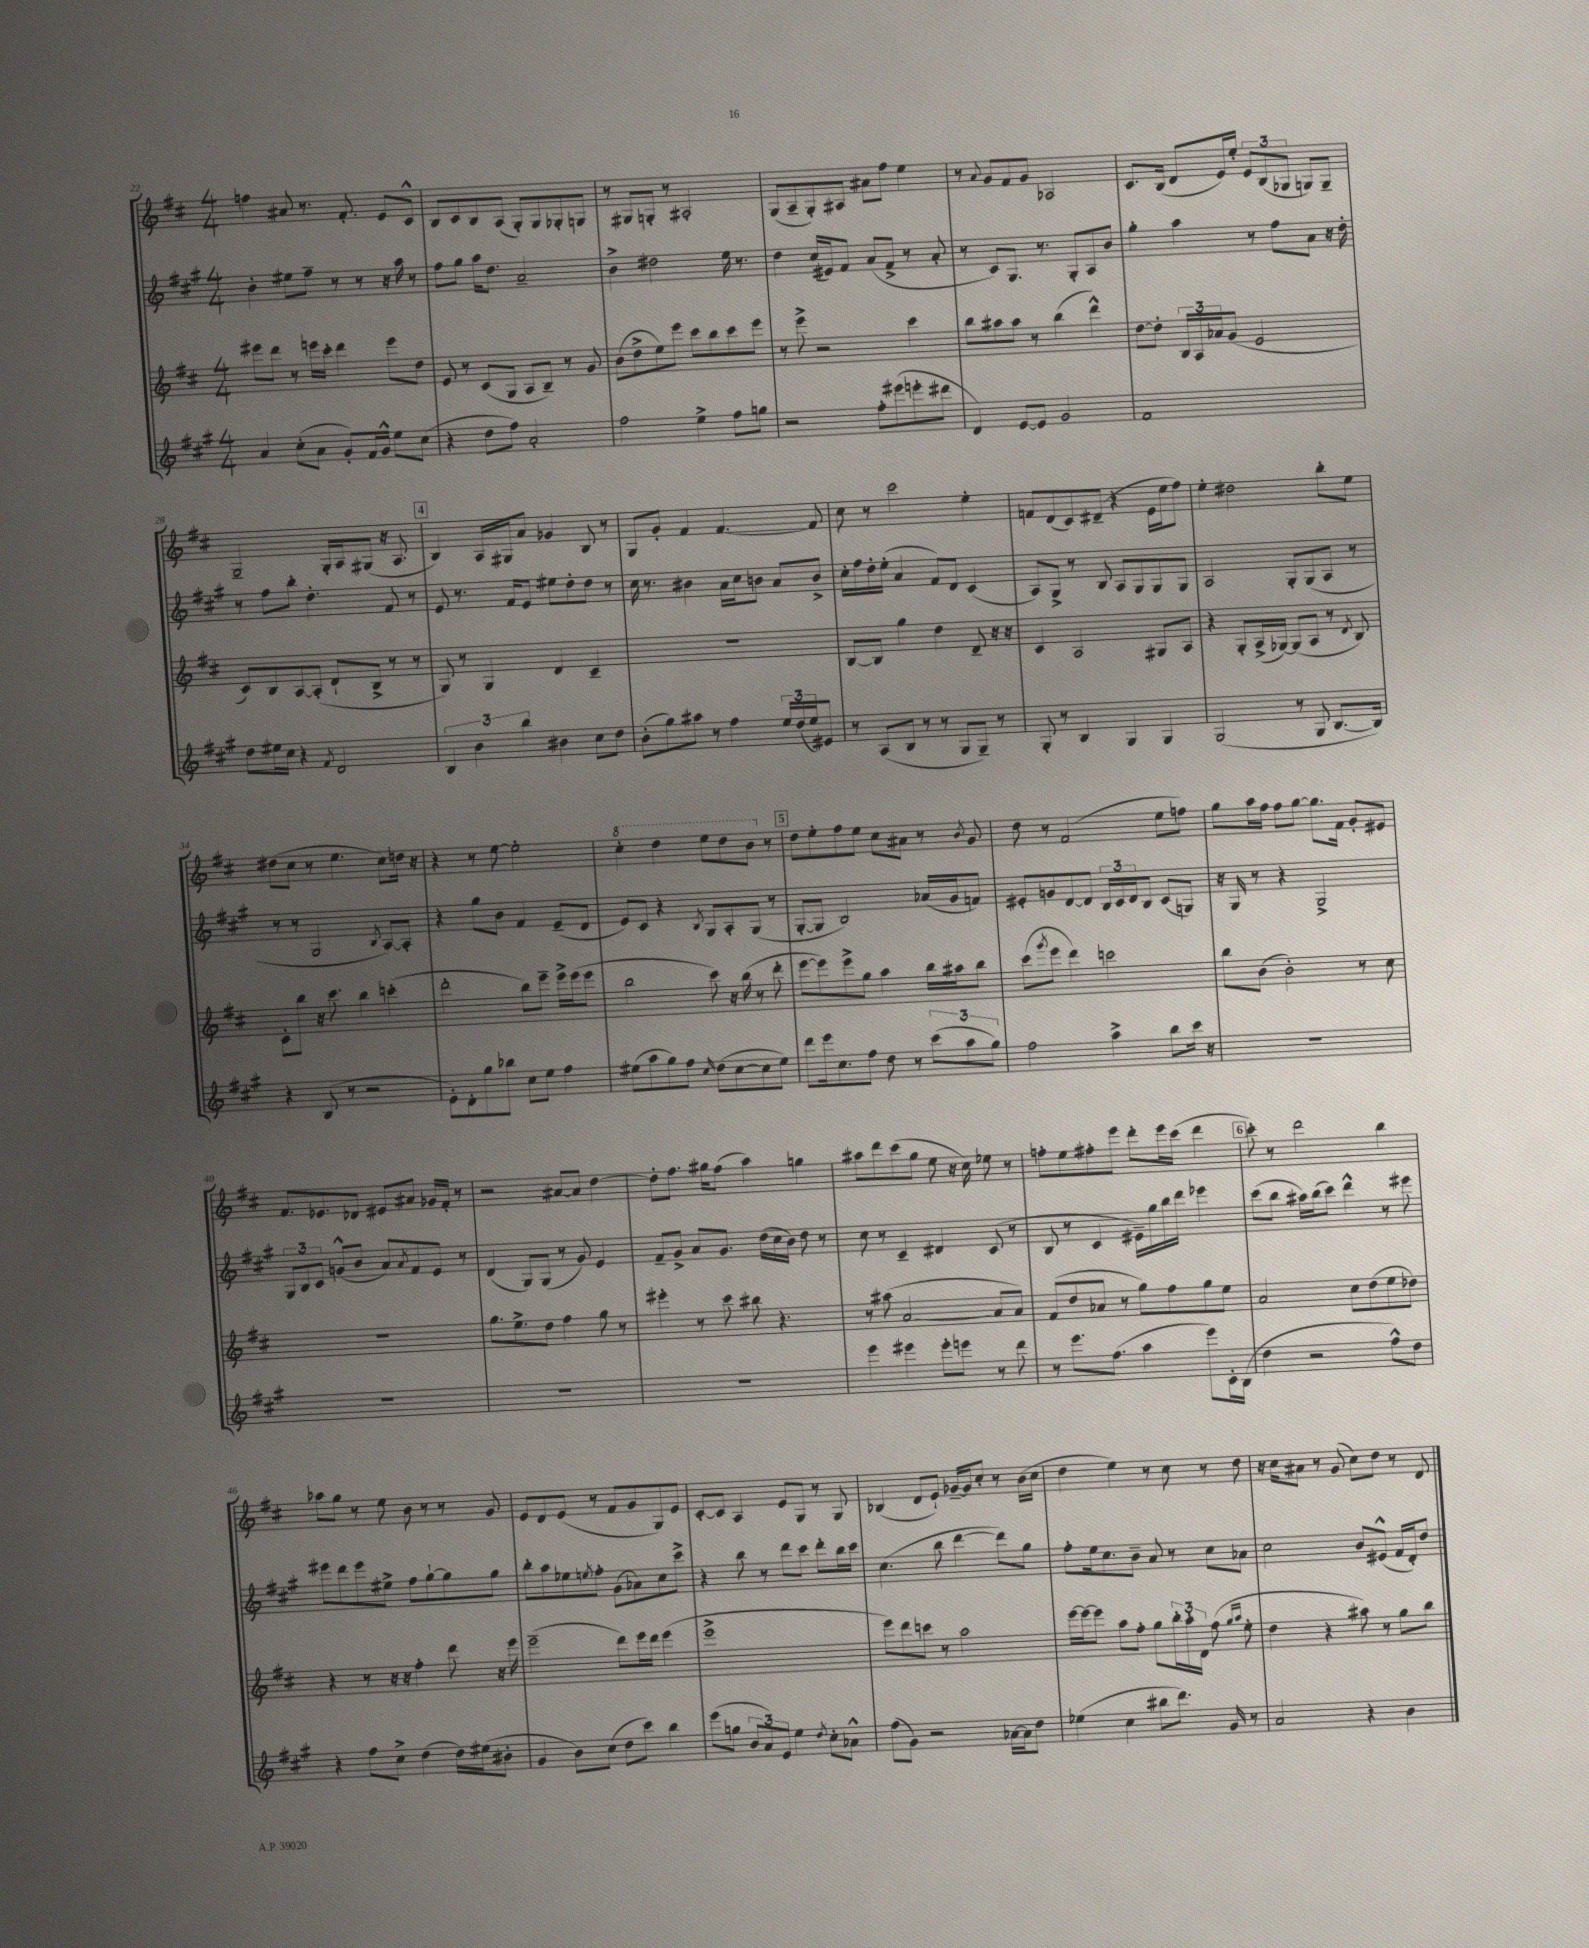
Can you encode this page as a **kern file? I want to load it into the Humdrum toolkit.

**kern	**kern	**kern	**kern
*staff4	*staff3	*staff2	*staff1
*clefG2	*clefG2	*clefG2	*clefG2
*k[f#c#g#]	*k[f#c#]	*k[f#c#g#]	*k[f#c#]
*M4/4	*M4/4	*M4/4	*M4/4
4a	8eee#	4b'	4ff
.	8ddd	.	.
(8cc#'	8r	8ee#	8a#
8a	16eee	8ff#~	8.r
.	16ccc#'	.	.
8g#')	4ddd	8r	.
.	.	.	8.f#'
16f#	.	8r	.
16g#^^	.	.	.
8ee	8eee	16r	8e
.	.	16aa	.
(8cc#	8dd	8r	8c#^^
=	=	=	=
4r	8e	8ff#	8B
.	8r	8gg#	8c#
8dd	(8c#	16aa	8B
.	.	8.dd	.
8ff#)	8G	.	(8A
2a'	8A	2a~	8G')
.	8B~)	.	8G
.	8r	.	8G-'
.	8g	.	8G
=	=	=	=
2ff#	(8b	4b^	8r
.	8dd^	.	8G#
.	8ee)	2dd#	8G'
.	8eee	.	8r
4ee^	8ccc#	.	2A#'
.	8bb	.	.
8ff#	8ccc#	16ee	.
.	.	8.r	.
8gg	8eee	.	.
=	=	=	=
2r	8r	4dd	(8G
.	8eee^	.	8A~
.	2r	(16cc#	8G')
.	.	16e#)	.
.	.	8f#	8A#
8ff#'	.	(8a	8a#
(8eee#	.	8f#^	8ff#
8eee'	4ccc#	8r	4ee
8ddd#	.	8a'	.
=	=	=	=
4d)	8bb	8r	8r
.	.	.	8qqa
.	8aa#	8c#)	8g
[8e	8aa#	8.G#	8f#
8e]	8r	.	8g
.	.	8.r	.
2g#	(4bb	.	2A-
.	.	8G#'	.
.	4ddd^^)	8A	.
.	.	8b	.
=	=	=	=
1f#	[8dd	4gg#'	8.c#
.	8dd']	.	.
.	.	.	(16B
.	24B	4aa	8d
.	24A	.	.
.	24a-	.	.
.	(8g	.	16e)
.	.	.	16ee'
.	2e	8r	12e
.	.	.	(12B
.	.	8ff#	.
.	.	.	12G-
.	.	8a	8G)
.	.	16r	8G~
.	.	16dd'	.
=	=	=	=
8dd	8c#)	8r	2G~
16ee#	8B	8ff#	.
16cc#	.	.	.
4r	[8A	8bb'	.
.	(8A']	4.dd'	.
8qf#	.	.	.
2d	8d`	.	16G'
.	.	.	16A
.	8B^	.	(8G#
.	8r	8f#	16r
.	.	.	8.A
.	8r	8r	.
=	=	=	=
6B	8G)	8e	4B)
.	8r	8.r	.
6b	.	.	.
.	4G	.	16A
.	.	16f#	16G#
6bb	.	.	.
.	.	8e	8a
4b#	4d	8ee#	4g-
.	.	8dd'	.
8cc#	4c#~	8dd	8B
8dd	.	8r	8r
=	=	=	=
(8b'	1r	16cc#	8G
.	.	8.r	.
8gg#)	.	.	8g'
8aa#	.	4b#	4f#
8r	.	.	.
4ff#	.	16a	[4.f#
.	.	16cc#	.
.	.	8b	.
24ee	.	8a	.
(24dd	.	.	.
24ee)	.	.	.
8e#	.	8b^	8f#]
=	=	=	=
8r	[8B	16cc#'	8cc#
.	.	16ff#	.
(8A	8B]	16dd'	8r
.	.	(16ee'	.
8B	4gg	4a	2ccc#
8r	.	.	.
8r	4dd	8f#)	.
8G#	.	8d	.
8G#~)	8d~	(4c#	4ee'
8r	16r	.	.
.	16r	.	.
=	=	=	=
8G#'	4c#	8A)	8f
8r	.	8G#^	(8d
4B	2A	8r	8c#)
.	.	8B	(8d#~
4G#	.	8A	4r
.	.	8G#	.
4G#	8G#	8G#	16e
.	.	.	16ee
.	8A	8G#	8ff#)
=	=	=	=
(2G#	4r	2A	4ee'
.	8G'	.	2dd#
.	(16A^	.	.
.	[16G-)	.	.
8r	(8G-]	8G#'	.
8G#	8A	(8G#	.
[8.B	8r	8A	8bb'
.	8qd	.	.
.	8B)	8r	8ee
16B])	.	.	.
=	=	=	=
4r	8c#'	8r	(8dd#
.	8bb	8r	8cc#
(8B	16r	2G#	8r
.	8.ccc#	.	.
8r	.	.	4.ee
2r	4bb	.	.
.	.	8qB	.
.	(4ccc'	[8A)	8cc#)
.	.	8A']	16dd
.	.	.	16r
=	=	=	=
8e')	2ddd'	4r	4r
8d'	.	.	.
8gg#	.	8gg#	8r
8bb-	.	8b	[8ee
8cc#	8bb)	4f#	2ee']
8ee	8eee~	.	.
4ff#	16eee^	(8e~	.
.	(16eee	.	.
.	8eee	8d	.
=	=	=	=
(8ee#	2bb	8e)	4ccc#'
8aa	.	8c#	.
8gg#)	.	4r	4ddd
8ff#	.	.	.
16qqcc#	.	8qB	.
(8dd	8ccc#)	8G#	8eee
[8cc#	16r	8A'	8ddd
.	(16bb	.	.
8cc#]	8r	(8G#	8bb
8ee#)	8ddd'	8r	8r
=	=	=	=
8ddd	[8eee	[8G#'	8dd
16eee	8eee])	8G#]	8ee'
8.cc#	.	.	.
.	8eee^	2B)	8ff#
8ff#	8gg	.	8ee
8dd	4aa	.	8cc#
8r	.	.	8a#
(12ccc#	16bb	(16a-	8r
.	16aa#	16g#	.
12aa	.	.	.
.	.	.	8qb
.	8bb	8f)	8g
12gg#)	.	.	.
=	=	=	=
2ff#	(8ccc#	8e#'	8dd
.	8qggg	.	.
.	8eee	8g	8r
.	4ddd)	[8d	(2f#
.	.	8d]	.
4aa^	2ccc	24B	.
.	.	24c#	.
.	.	24d	.
.	.	8B	.
8bb	.	(8c#	8ee
16ccc#	.	8G)	8ff)
16r	.	.	.
=	=	=	=
1r	8bb	16r	8gg
.	.	16G#	.
.	(8b	8r	16aa
.	.	.	16ff#
.	2b')	4r	8ff#
.	.	.	[8gg
.	.	2G#^	8.gg]
.	.	.	16f#
.	8r	.	8g'
.	8cc#	.	8e#
=	=	=	=
1r	1r	12G#	8.f#
.	.	12B	.
.	.	12c#	.
.	.	.	8.e-
.	.	(8g^^	.
.	.	8b	8d-
.	.	8a)	8e#
.	.	8qa	.
.	.	8f#	8a#
.	.	8e	16g-
.	.	.	16f#'
.	.	8r	8r
=	=	=	=
1r	8.gg	(4d	2r
.	8.ee^	.	.
.	.	8G#)	.
.	8dd	(8G#	.
.	4ff#	8r	[8a#
.	.	8g#)	8a#]
.	8gg	4e	[4dd
.	8r	.	.
=	=	=	=
1r	4eee#'	8f#~	8dd']
.	.	8g#^	8.ff#
.	8r	8a	.
.	.	.	16gg#
.	8ccc#	8.g#	(8ff#
.	8bb#	.	4aa)
.	.	(16dd	.
.	4.r	16cc#	.
.	.	16b)	.
.	.	8dd	4gg
.	.	8r	.
=	=	=	=
4eee	8r	8cc#	8aa#
.	(8aa#	8r	8ddd
4eee#	[2a	4c#~	(8ccc#
.	.	.	8gg
8eee#'	.	4d#	8ee
8eee	.	.	16r
.	.	.	16cc#)
8r	8a]	(8c#	8ee-
8ddd	8a)	8r	8r
=	=	=	=
8r	(8f#	8B	8ff'
8.eee	8dd	8r	8ee
.	8a-	4c#	8ff#'
(8.ff#	.	.	.
.	8r	.	8eee
4aa	8gg)	16e#~)	8ddd'
.	.	16gg#	.
.	8ff#	16bb	16eee
.	.	16ddd	(16ccc#
8eee)	8gg	4eee-	4ddd
16c#'	8ee	.	.
(16B	.	.	.
=	=	=	=
4dd	2a	(8ccc#	8ccc#')
.	.	8bb	8r
2r	.	16aa#)	2ddd
.	.	(16bb	.
.	.	8ccc#)	.
.	8cc#	4ddd^^	.
.	(8dd	.	.
8ff#^^)	8ee	8r	4bb
8dd	8dd-)	8eee#	.
=	=	=	=
4r	4r	8eee#	8aa-
.	.	8ddd	8gg
8ff#	8r	8eee#	8r
8cc#^	16r	8ee#^	8ee
.	16r	.	.
(4dd	4ff#'	8ff#	8b
.	.	[8gg#`	8r
16dd)	8ddd	8gg#]	8r
(16ee#	.	.	.
8b#'	16r	8gg#	8g
.	16eee	.	.
=	=	=	=
4g#	(2eee~	8bb'	8e
.	.	8aa	8d
8b)	.	8ee-	(8e
.	.	8qee	.
(8cc#	.	8ff#'	8r
8dd	8ddd)	(8g#	8f#
8ccc#)	16eee	8a-)	8g
.	16ddd	.	.
4bb	(4eee	8cc#	8G)
.	.	8ccc#^	8e
=	=	=	=
(8eee	1eee^	4r	[8c#'
8gg	.	.	8c#]
12b	.	8bb	4A
12a)	.	.	.
.	.	8r	.
12e	.	.	.
4ee	.	8ddd	8e
.	.	8ccc#	8G
8qdd	.	.	.
8cc#'	.	8ddd'	8r
8a-^^	.	16bb	8G
.	.	16ccc#	.
=	=	=	=
(8ff#	8eee)	(4.cc#	(4B-
8g#)	8ddd	.	.
2r	8ccc	.	8d
.	8r	8bb	8e`)
.	2aa	[4ddd	[16g-~
.	.	.	16g-]
.	.	.	8cc#'
[16a-	.	8ddd])	8r
16a-]	.	.	.
8dd	.	8gg#	(16b
.	.	.	16cc#
=	=	=	=
(4ee-	[16eee	8ff#'	4dd
.	16eee_	.	.
.	8eee]	16ee	.
.	.	8.cc#	.
4cc#	8aa	.	4ee)
.	8ff#'	8b~	.
8bb#	8gg	8a	8r
8.ddd)	24bb'	8r	8cc#
.	24aa'	.	.
.	24d	.	.
.	(8ff#	8cc#	8r
16g#	.	.	.
.	16qqgg	.	.
.	16qqaa	.	.
8r	8ee'	8a-	8dd
=	=	=	=
2a	4dd	2cc#	16r
.	.	.	16cc#
.	.	.	8a#
.	4r	.	8r
.	.	.	(8g
4r	8aa#)	8b	8cc#)
.	8r	(8e#^^	8dd
4b	8gg	16f#	8r
.	.	16d')	.
.	8bb	8dd	8d
==	==	==	==
*-	*-	*-	*-
